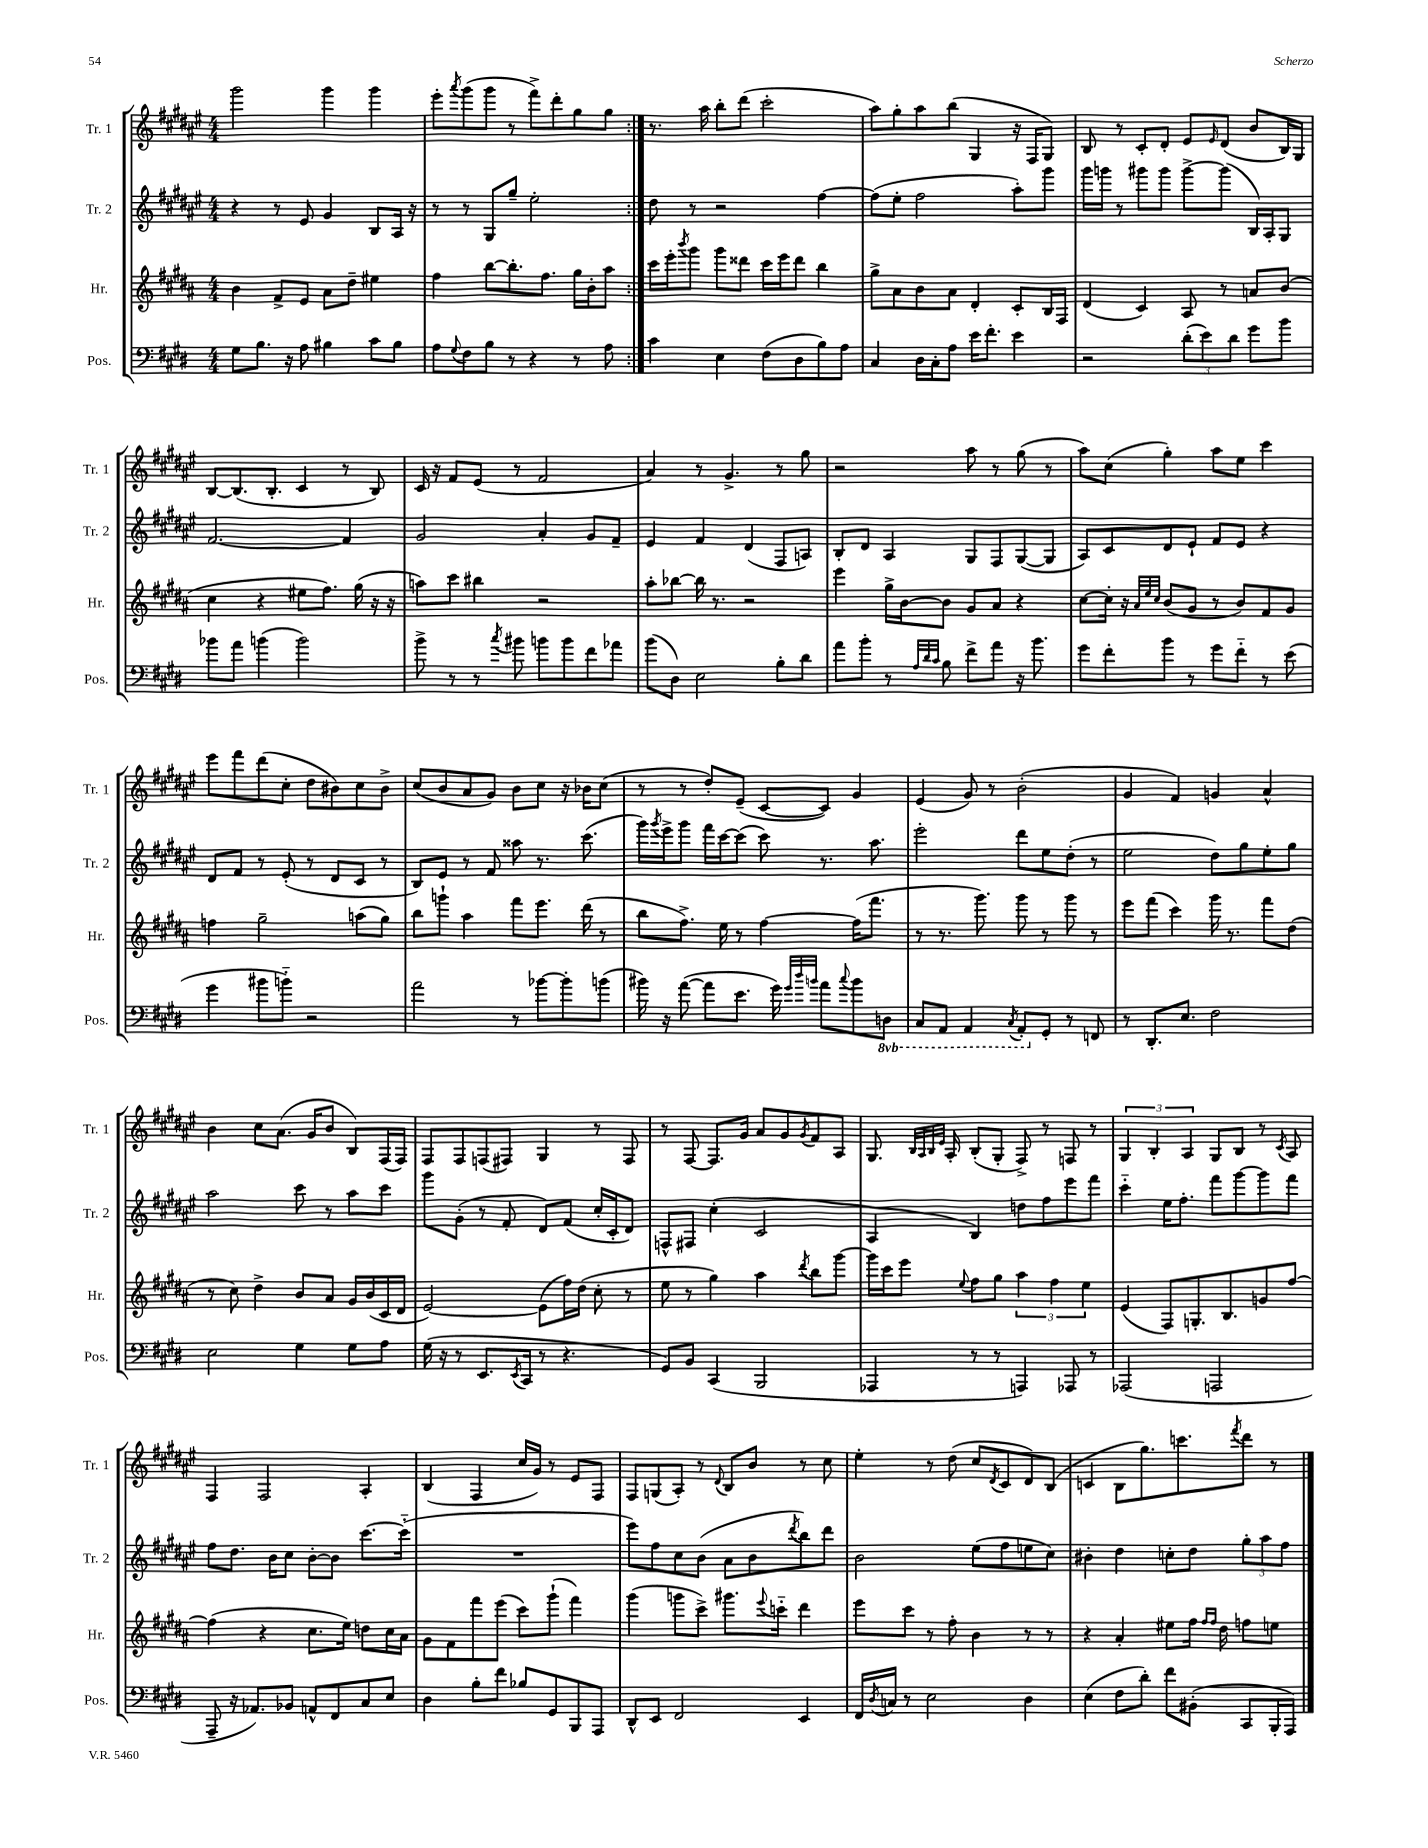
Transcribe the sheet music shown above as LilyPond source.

<<
\new StaffGroup <<
\new Staff = "s0" \with { instrumentName = "Tr. 1" shortInstrumentName = "Tr. 1" } {
    \clef treble \key fis \major \numericTimeSignature \time 4/4
    \repeat volta 2 { gis'''2 gis'''4 gis'''4 |
    eis'''8-. \acciaccatura { ais'''8 } gis'''8( gis'''8 r8 fis'''8->) dis'''8-. gis''8 gis''8 | }
    r8. ais''16 b''8-. dis'''8( cis'''2-. |
    ais''8) gis''8-. ais''8 b''8( gis4 r16 fis16 gis8) |
    b8 r8 cis'8-. dis'8-. eis'8 \grace { eis'16 } dis'8( b'8 b16) gis16 |
    b8~ b8.( b8.-. cis'4 r8 b8) |
    cis'16 r16 fis'8 eis'8( r8 fis'2 |
    ais'4) r8 gis'4.-> r8 gis''8 |
    r2 ais''8 r8 gis''8( r8 |
    ais''8) cis''8( gis''4-.) ais''8 eis''8 cis'''4 |
    eis'''8 fis'''8 dis'''8( cis''8-. dis''8 bis'8) cis''8 bis'8-> |
    cis''8( b'8 ais'8 gis'8) b'8 cis''8 r16 bes'16 cis''8( |
    r8 r8 dis''8-.) eis'8--( cis'8~ cis'8) gis'4 |
    eis'4( gis'8) r8 b'2-.( |
    gis'4 fis'4) g'4 ais'4-^ |
    b'4 cis''8 ais'8.( gis'16 b'8 b8) fis16( fis16) |
    fis8 fis8 f8( fis8) gis4 r8 fis8 |
    r8 fis8~ fis8. gis'16 ais'8 gis'8 \acciaccatura { gis'8 } fis'8 ais8 |
    gis8. \grace { b32 ais32 b32 eis'32 } ais16-. b8-.( gis8-. fis8->) r8 f8 r8 |
    \tuplet 3/2 { gis4 b4-. ais4 } gis8 b8 r8 \acciaccatura { cis'8 } ais8 |
    fis4 fis2 ais4-. |
    b4( fis4 cis''16 gis'16) r8 eis'8 fis8 |
    fis8 g8( ais8-.) r8 \appoggiatura { dis'8 } b8 b'8 r8 cis''8 |
    eis''4-. r8 dis''8( cis''8 \acciaccatura { dis'8 } cis'8 dis'8) b8( |
    c'4 b8 gis''8.) c'''8. \acciaccatura { fis'''8 } dis'''8 r8 \bar "|." |
}
\new Staff = "s1" \with { instrumentName = "Tr. 2" shortInstrumentName = "Tr. 2" } {
    \clef treble \key fis \major \numericTimeSignature \time 4/4
    \repeat volta 2 { r4 r8 eis'8 gis'4 b8 ais16 r16 |
    r8 r8 gis8 gis''8-- eis''2-. | }
    dis''8 r8 r2 fis''4~ |
    fis''8( eis''8-. fis''2 ais''8-.) gis'''8 |
    gis'''16 g'''16 r8 gis'''8 gis'''8 gis'''8~-> gis'''8( b16) ais16-. gis8 |
    fis'2.~ fis'4 |
    gis'2 ais'4-. gis'8 fis'8-- |
    eis'4 fis'4 dis'4( fis8 a8) |
    b8-. dis'8 ais4 gis8 fis8 gis8~( gis8 |
    ais8) cis'8 dis'8 eis'8-! fis'8 eis'8 r4 |
    dis'8 fis'8 r8 eis'8-.( r8 dis'8 cis'8 r8 |
    b8) eis'8 r8 fis'8 aisis''8 r8. cis'''8.( |
    gis'''16) \acciaccatura { gis'''8 } eis'''16-> gis'''8 fis'''16 cis'''16~ cis'''8( cis'''8) r8. ais''8. |
    eis'''2-. dis'''8 eis''8 dis''8-.( r8 |
    eis''2 dis''8) gis''8 eis''8-. gis''8 |
    ais''2 cis'''8 r8 ais''8 cis'''8 |
    gis'''8 gis'8-.( r8 fis'8-. dis'8) fis'8( cis''16-. cis'16-. dis'8) |
    f8-^ fis8 cis''4-.( cis'2 |
    ais4 b4) d''8 fis''8 eis'''8 fis'''8 |
    cis'''4-_ eis''16 fis''8.-. fis'''8 gis'''8~ gis'''8 fis'''8 |
    fis''8 dis''8. b'16 cis''8 b'8~-. b'8 cis'''8.~ cis'''16-_( |
    R1 |
    eis'''8) fis''8 cis''8 b'8( ais'8 b'8 \acciaccatura { dis'''8 } b''8) dis'''8 |
    b'2 eis''8( fis''8 e''8 cis''8) |
    bis'4-. dis''4 c''8-. dis''8 \tuplet 3/2 { gis''8-. ais''8 fis''8 } \bar "|." |
}
\new Staff = "s2" \with { instrumentName = "Hr." shortInstrumentName = "Hr." } {
    \clef treble \key b \major \numericTimeSignature \time 4/4
    \repeat volta 2 { b'4 fis'8-> e'8 ais'8 dis''8-- eis''4 |
    fis''4 b''8~ b''8.-. fis''8. gis''16 b'16-. ais''8 | }
    cis'''16 e'''16-. \acciaccatura { b'''8 } gis'''8 gis'''8 disis'''8 cis'''16 e'''16 disis'''8 b''4 |
    gis''8-> ais'8 b'8 ais'8 dis'4-. cis'8-. b16 fis16 |
    dis'4( cis'4) ais8 r8 a'8 b'8( |
    cis''4 r4 eis''8 fis''8.) gis''16( r16 r16 |
    a''8) cis'''8 bis''4 r2 |
    ais''8-. bes''8~ bes''16 r8. r2 |
    e'''4 gis''16-> b'16~ b'8 gis'8 ais'8 r4 |
    cis''8~ cis''16-. r16 \grace { ais'32 e''32 cis''32 } b'8( gis'8 r8 b'8) fis'8 gis'8 |
    f''4 gis''2-- a''8( gis''8) |
    b''8 g'''8-! ais''4 fis'''8 e'''8. dis'''16( r8 |
    b''8 fis''8.->) e''16 r8 fis''4~ fis''16( fis'''8. |
    r8 r8. gis'''8.) gis'''8 r8 gis'''8 r8 |
    e'''8 fis'''8( cis'''4) gis'''16 r8. fis'''8 dis''8( |
    r8 cis''8) dis''4-> b'8 ais'8 gis'16 b'16( cis'16 dis'16 |
    e'2~) e'8( fis''16) dis''16( cis''8-. r8 |
    e''8 r8 gis''4) ais''4 \acciaccatura { dis'''8 } b''8 gis'''8~ |
    gis'''16 cis'''16 e'''8 \appoggiatura { e''8 } fis''8 gis''8 \tuplet 3/2 { ais''4 fis''4 e''4 } |
    e'4( fis8) g8.-. b8. g'8 fis''8~ |
    fis''4( r4 cis''8. e''16) d''8 cis''16 ais'16 |
    gis'8 fis'8 fis'''8 e'''8( cis'''8) gis'''8-!( fis'''4) |
    gis'''4( g'''8 cis'''8->) gis'''8. \appoggiatura { e'''8 } c'''16-_ dis'''4 |
    e'''8 cis'''8 r8 fis''8-. b'4 r8 r8 |
    r4 ais'4-. eis''8 fis''16 \grace { fis''16 fis''16 } dis''16 f''8 e''8 \bar "|." |
}
\new Staff = "s3" \with { instrumentName = "Pos." shortInstrumentName = "Pos." } {
    \clef bass \key e \major \numericTimeSignature \time 4/4 \set Staff.ottavationMarkups = #ottavation-simple-ordinals
    \repeat volta 2 { gis8 b8. r16 a8 bis4 cis'8 bis8 |
    a8 \appoggiatura { gis8 } fis8 b8 r8 r4 r8 a8 | }
    cis'4 e4 fis8( dis8 b8) a8 |
    cis4 dis16 cis16-. a8 e'16 fis'8.-. e'4 |
    r2 \tuplet 3/2 { dis'8-.( e'8) dis'8 } gis'8 b'8 |
    bes'8 a'8 b'4( b'2) |
    b'8-> r8 r8 \acciaccatura { cis''8 } bis'8 b'8 b'8 fis'8 aes'8 |
    b'8( dis8) e2 b8-. dis'8 |
    a'8 b'8-. r8 \grace { a32 dis'32 cis'32 } b8 fis'8-> a'8 r16 b'8. |
    gis'8 fis'8-. b'8 r8 gis'8 fis'8-_ r8 e'8( |
    gis'4 bis'8 b'8-_) r2 |
    a'2 r8 bes'8~ bes'8-. b'8( |
    bis'16) r16 a'8~( a'8 e'8. gis'16) \grace { gis'32 dis''32 b'32 } a'8 \appoggiatura { cis''8 } b'8 \ottava #-1 d,8 |
    cis,8 a,,8 a,,4 \acciaccatura { cis,8 } a,,8-. \ottava #0 gis,8-. r8 f,8 |
    r8 dis,8.-. e8. fis2 |
    e2 gis4 gis8 a8 |
    gis16( r16 r8 e,8. \acciaccatura { e,8 } cis,16 r8 r4. |
    gis,8) b,8 cis,4( b,,2 |
    aes,,4 r8 r8 a,,4) aes,,8 r8 |
    aes,,2( a,,2 |
    a,,8-- r16 aes,8.) bes,8 a,8-^ fis,8 cis8 e8 |
    dis4 b8-. fis'8 bes8 gis,8 b,,8 a,,8 |
    dis,8-^ e,8 fis,2 e,4 |
    fis,16 \acciaccatura { dis8 } c16 r8 e2 dis4 |
    e4( fis8 dis'8-.) fis'8 bis,8-.( cis,8 b,,16-. a,,16) \bar "|." |
}
>>
>>
\layout { \context { \Score \remove "Bar_number_engraver" } }
